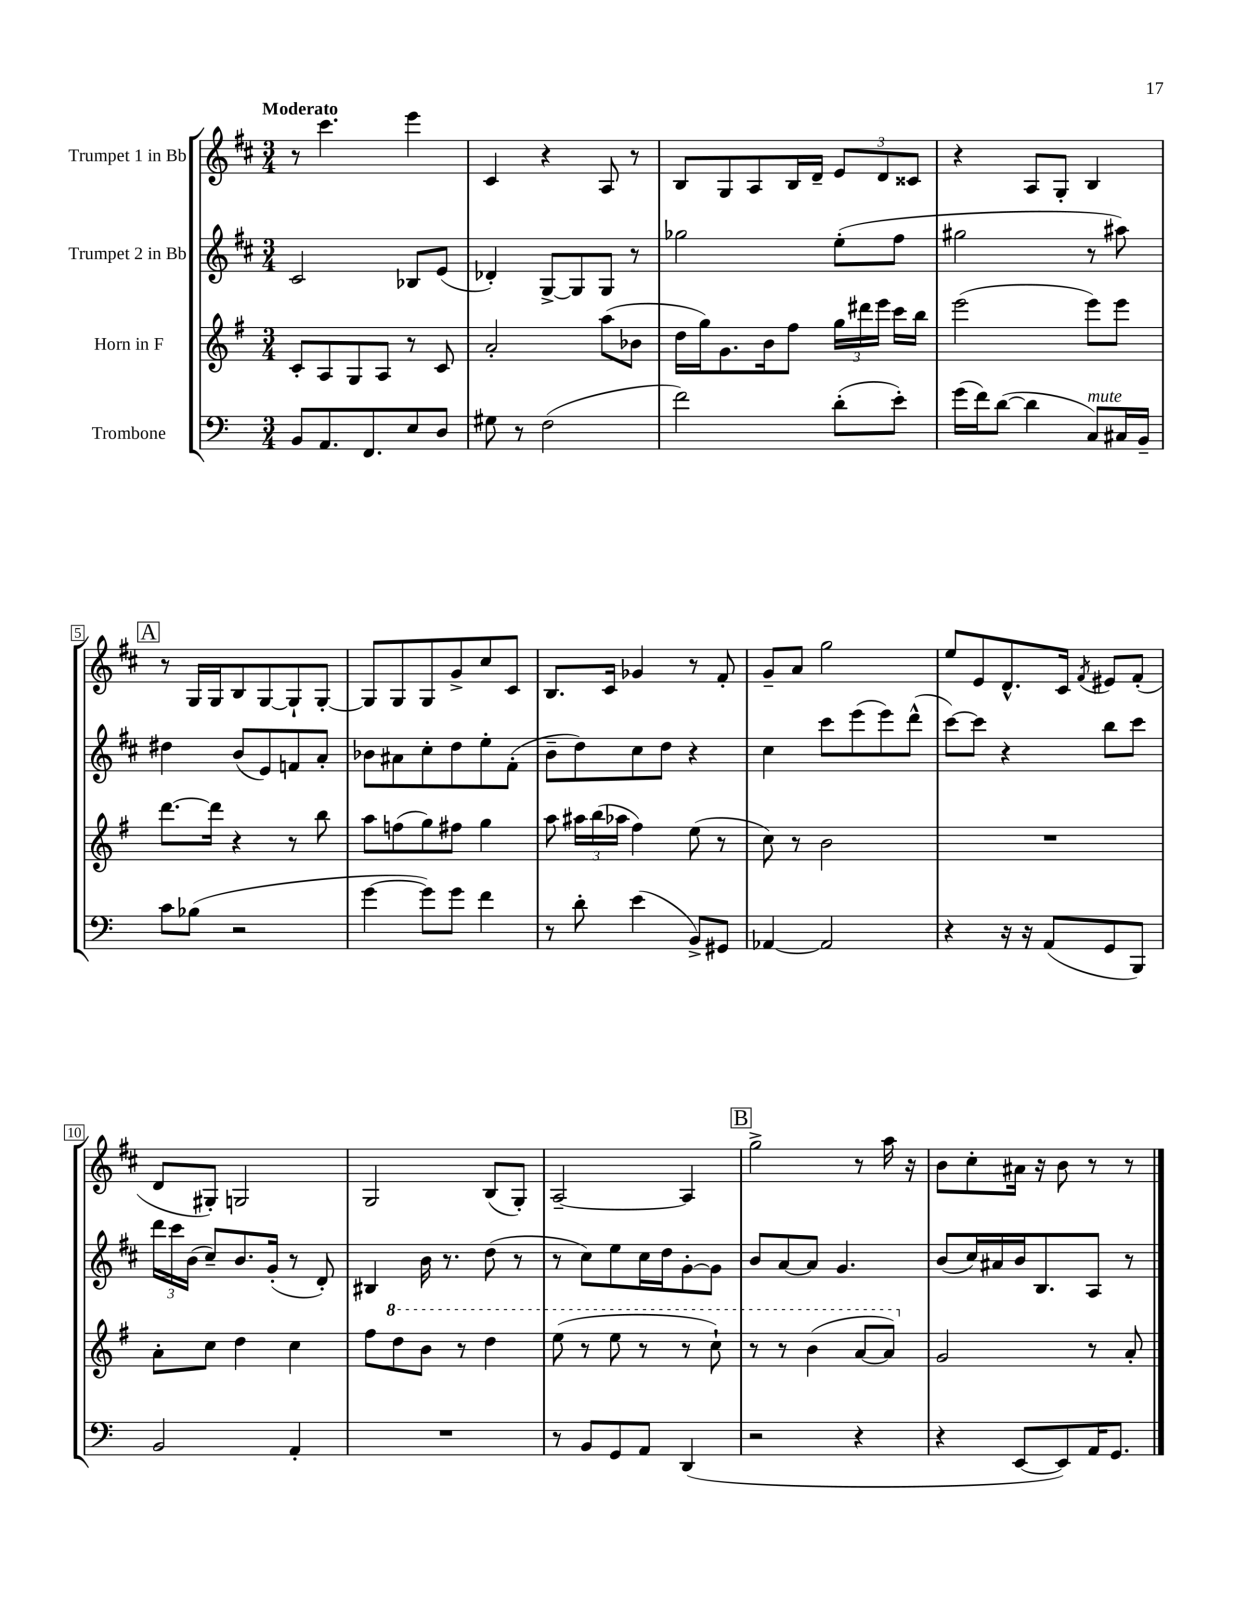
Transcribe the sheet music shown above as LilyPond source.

<<
\new StaffGroup <<
\new Staff = "s0" \with { instrumentName = "Trumpet 1 in Bb" } {
    \clef treble \key d \major \numericTimeSignature \time 3/4 \tempo "Moderato"
    \autoBeamOff r8 cis'''4. e'''4 |
    cis'4 r4 a8 r8 |
    b8[ g8 a8 b16 d'16]-- \tuplet 3/2 { e'8[ d'8 cisis'8] } |
    r4 a8[ g8]-. b4 |
    \mark \markup { \box "A" } r8 g16[ g16 b8 g8~ g8-! g8]~-. |
    g8[ g8 g8 g'8-> cis''8 cis'8] |
    b8.[ cis'16] ges'4 r8 fis'8-. |
    g'8[-- a'8] g''2 |
    e''8[ e'8 d'8.-^ cis'16] \acciaccatura { fis'8 } eis'8[ fis'8]-.( |
    d'8[ gis8]-.) g2 |
    g2 b8[( g8]-.) |
    a2~-- a4 |
    \mark \markup { \box "B" } g''2-> r8 a''16 r16 |
    b'8[ cis''8-. ais'16] r16 b'8 r8 r8 \bar "|." |
}
\new Staff = "s1" \with { instrumentName = "Trumpet 2 in Bb" } {
    \clef treble \key d \major \numericTimeSignature \time 3/4
    \autoBeamOff cis'2 bes8[ e'8]( |
    des'4-.) g8[~-> g8 g8] r8 |
    ges''2 e''8[-.( fis''8] |
    gis''2 r8 ais''8) |
    \mark \markup { \box "A" } dis''4 b'8[( e'8) f'8 a'8]-. |
    bes'8[ ais'8 cis''8-. d''8 e''8-. fis'8]-.( |
    b'8[-- d''8) cis''8 d''8] r4 |
    cis''4 cis'''8[ e'''8( e'''8) d'''8]-^( |
    cis'''8[~) cis'''8] r4 b''8[ cis'''8] |
    \tuplet 3/2 { d'''16[ cis'''16 b'16]( } cis''8[--) b'8. g'16]-.( r8 d'8-.) |
    bis4 b'16 r8. d''8( r8 |
    r8 cis''8[) e''8 cis''16 d''16 g'8~-. g'8] |
    \mark \markup { \box "B" } b'8[ a'8~ a'8] g'4. |
    b'8[( cis''16) ais'16 b'16 b8. a8] r8 \bar "|." |
}
\new Staff = "s2" \with { instrumentName = "Horn in F" } {
    \clef treble \key g \major \numericTimeSignature \time 3/4
    \autoBeamOff c'8[-. a8 g8 a8] r8 c'8 |
    a'2-. a''8[( bes'8] |
    d''16[ g''16) g'8. b'16 fis''8] \tuplet 3/2 { g''16[ dis'''16 e'''16] } c'''16[ b''16] |
    e'''2( e'''8[) e'''8] |
    \mark \markup { \box "A" } d'''8.[~ d'''16] r4 r8 b''8 |
    a''8[ f''8( g''8) fis''8] g''4 |
    a''8 \tuplet 3/2 { ais''16[ b''16( aes''16] } fis''4) e''8( r8 |
    c''8) r8 b'2 |
    R2. |
    a'8[-. c''8] d''4 c''4 |
    fis''8[ \ottava #1 d'''8 b''8] r8 d'''4 |
    e'''8( r8 e'''8 r8 r8 c'''8-!) |
    \mark \markup { \box "B" } r8 r8 b''4( a''8[~ a''8]) \ottava #0 |
    g'2 r8 a'8-. \bar "|." |
}
\new Staff = "s3" \with { instrumentName = "Trombone" } {
    \clef bass \key c \major \numericTimeSignature \time 3/4
    \autoBeamOff b,8[ a,8. f,8. e8 d8] |
    gis8 r8 f2( |
    f'2) d'8[-.( e'8]-.) |
    g'16[( f'16) d'8]~( d'4 c8[^\markup { \italic "mute" }) cis16 b,16]-- |
    \mark \markup { \box "A" } c'8[ bes8]( r2 |
    g'4~ g'8[) g'8] f'4 |
    r8 d'8-. e'4( b,8[->) gis,8] |
    aes,4~ aes,2 |
    r4 r16 r16 a,8[( g,8 b,,8]) |
    b,2 a,4-. |
    R2. |
    r8 b,8[ g,8 a,8] d,4( |
    \mark \markup { \box "B" } r2 r4 |
    r4 e,8[~ e,8) a,16 g,8.] \bar "|." |
}
>>
>>
\layout { \context { \Score \override BarNumber.stencil = #(make-stencil-boxer 0.1 0.3 ly:text-interface::print) } }
